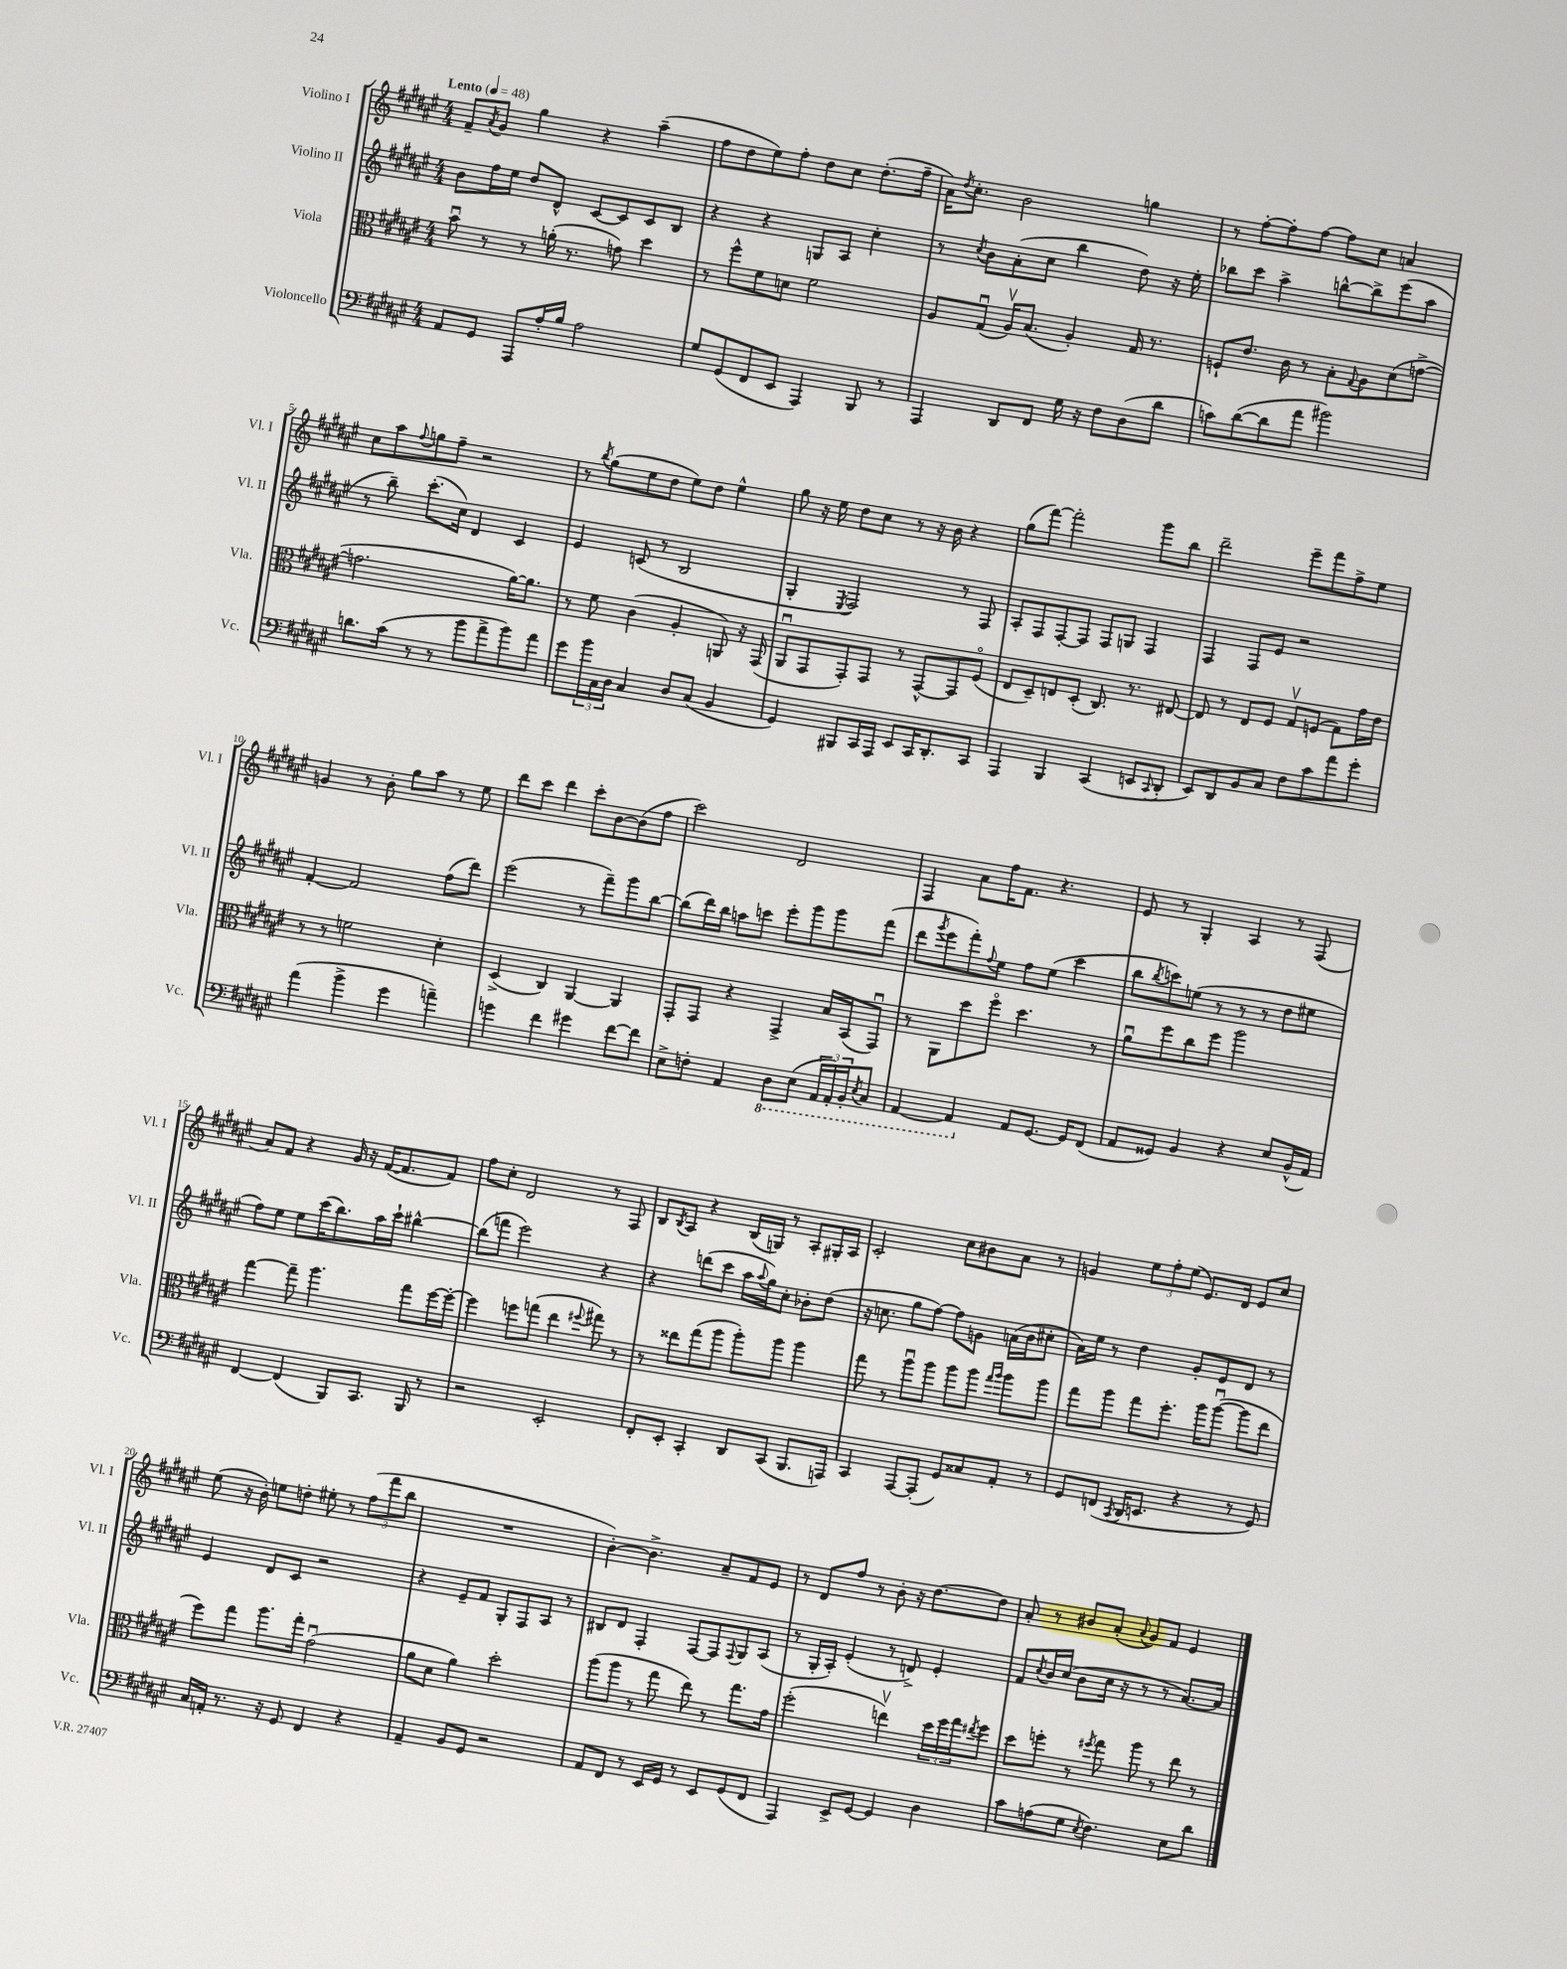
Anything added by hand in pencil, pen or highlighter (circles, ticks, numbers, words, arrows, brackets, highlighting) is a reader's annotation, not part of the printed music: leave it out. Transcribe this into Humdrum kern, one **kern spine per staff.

**kern	**kern	**kern	**kern
*part4	*part3	*part2	*part1
*staff4	*staff3	*staff2	*staff1
*I"Violoncello	*I"Viola	*I"Violino II	*I"Violino I
*I'Vc.	*I'Vla.	*I'Vl. II	*I'Vl. I
*clefF4	*clefC3	*clefG2	*clefG2
*k[f#c#g#d#a#e#]	*k[f#c#g#d#a#e#]	*k[f#c#g#d#a#e#]	*k[f#c#g#d#a#e#]
*M4/4	*M4/4	*M4/4	*M4/4
*MM48	*MM48	*MM48	*MM48
=1	=1	=1	=1
!	!	!	!LO:TX:a:B:t=Lento
8AA#/L	8bu\	8b\L	8f#~/L
.	.	.	8qa#/
8GG#/J	8r	16ff#\L	8g#/J
.	.	16ee#\JJ	.
8AAA#/L	8r	8dd#/L	4gg#\
16A#'/L	(16an'\	8d#^^/J	.
16B/JJ	8.r	.	.
2A#\	.	[8c#/L	4r
.	8gn\)	8c#/]	.
.	4dd#\	8c#/	(4aa#~\
.	.	8B/J	.
=2	=2	=2	=2
8G#/L	8r	4r	8ff#\L
(8GG#/	8ff#^^\L	.	8dd#\
8FF#/	8f#\	4r	8ee#\)
8EE#/J	8dn\J	.	8ff#'\J
4AAA#/)	2f#\	8Gn/L	8dd#\L
.	.	8A#/J	8cc#\J
8BBB/	.	4cc#'\	(8.dd#'\L
8r	.	.	.
.	.	.	16ff#~\Jk
=3	=3	=3	=3
4AAA#/	8A#/L	8r	16a#\KL)
.	.	.	8qdd#/
.	.	.	8.cc#'\J
.	.	8qcc#/	.
.	(8G#u/J	8b\L	.
8DD#/L	16A#v/KL)	(8a#'\	2b\
.	(8.B/J	.	.
8FF#/J	.	8cc#\J	.
16G#\	4A#'/)	4bb\	.
16r	.	.	.
8F#\L	.	.	.
(8D#\	16G#/	8dd#\)	4ggn\
.	8.r	.	.
8d#\J	.	16r	.
.	.	16ee#'\	.
=4	=4	=4	=4
8cn\L)	8Fn`/L	8bb-X\L	8r
([8d#\	8.e#/J	8ccc#\J	[8ff#'\L
8d#\]	.	4aa#^\	8ff#'\]
.	16c#\	.	.
8a#\J	8r	.	[8ff#\J
2b#X\)	8B'\L	[8bbn^^\L	8ff#\L]
.	8qqG#/	.	.
.	8A#\	8bb^\]	8cc#\J
.	(8d#\	(8eee#\	4an/
.	[8gn^\J	8aa#\J	.
!!LO:LB:g=z
=5	=5	=5	=5
8.dn\L	2.gn\]	8r	8cc#\L
.	.	8bb~\)	8aa#\
(16c#\Jk	.	.	.
.	.	.	8qqff#/
8r	.	(8.ccc#'\L	8ggn\
8r	.	.	8ff#~\J
.	.	16cc#\Jk)	.
8b\L	.	4d#/	2r
8a#^\	.	.	.
8b\)	[16a#\KL)	4c#/	.
.	8.a#\J]	.	.
8a#\J	.	.	.
=6	=6	=6	=6
8g#\L	8r	4e#/	8r
.	.	.	8qbb/
24b\L	8f#\	.	(8gg#\L
24C#\	.	.	.
24D#\JJ	.	.	.
4C#/	(4c#\	(8cn/	8ee#\
.	.	8r	8dd#\J
8D#/L	4A#'/	2B/	8ee#\L)
(8C#/J	.	.	8dd#\J
4BB/	8AAn/)	.	4ee#^^\
.	16r	.	.
.	(16GG#/	.	.
=7	=7	=7	=7
4GG#/)	8AA#u/L	4G#'/	8gg#\
.	8GG#/	.	16r
.	.	.	16ee#\
.	.	8qE#/	.
8BBB#X/L	8GG#'/)	2F#/)	8dd#\L
16CC#/L	8GG#/J	.	8cc#\J
16AAA#/JJ	.	.	.
8EE#/L	8r	.	8r
16CC#/K	[8GG#^^/L	.	16r
8.DD#'/	.	.	16b\
.	8GG#/]	8r	4r
8CC#/J	(8F#/J	8F#/	.
=8	=8	=8	=8
4AAA#/	8E#/L	8A#'/L	(8gg#\L
.	8D#~/)	8F#/	[8fff#\J)
4BBB/	8En/	[8F#'/	2fff#'\]
.	(8D#'/J	8F#/J]	.
(4CC#/	8.C#/)	8F#/L	.
.	.	8Gn/J	.
.	8.r	.	.
8EEn/L	.	4F#/	8ggg#\L
8qqCC#/	.	.	.
8DD#'/J	[8E#X/	.	8bb\J
=9	=9	=9	=9
8EE#/L)	8E#/]	4F#/	2ddd#~\
8DD#/	8r	.	.
8BB/	8E#/L	8F#/L	.
8C#/J	8F#/J	8e#/J	.
8F#\L	8G#v/L	2r	8eee#~\L
8c#\	(8Fn/J	.	8fff#\
8a#\	8G#\L)	.	8ff#^\
8g#'\J	16g#\L	.	8ee#\J
.	16e#\JJ	.	.
!!LO:LB:g=z
=10	=10	=10	=10
(4a#\	8r	[4f#'/	4gn/
.	8r	.	.
4b^\	2fn\	2f#/]	8r
.	.	.	8b'\
4g#\	.	.	8gg#\L
.	.	.	8aa#\J
4an~\)	4d#'\	(8ff#\L	8r
.	.	8ddd#\J)	8ee#\
=11	=11	=11	=11
4gn\	(4D#^/	(2eee#\	8ddd#\L
.	.	.	8ccc#\J
4f#\	4C#/)	.	4ddd#\
4g#X\	[4AA#/	8r	8ccc#'\L
.	.	8fff#~\L)	[8b\
[8f#\L	4AA#/]	8ggg#\	(8b\]
8f#\J]	.	[8bb\J	8ff#\J
=12	=12	=12	=12
8E#^\L	8GG#'/L	(8bb\L]	2ccc#\)
8Fn'\J	8GG#/J	16ddd#\L)	.
.	.	16bb\JJ	.
4AA#/	4r	8aan\L	.
.	.	8cccn\J	.
*8ba	*	*	*
8DD#\L	4GG#^/	8eee#'\L	2d#/
(8EE#\J	.	8ggg#\	.
24AAA#/LL	16B/LL	8ggg#\	.
24AAA#'/)	.	.	.
.	(16BB/J	.	.
24BBB'/J	.	.	.
8qEE#/	.	.	.
8CC#/J	8GG#u/J)	(8fff#\J	.
=13	=13	=13	=13
[4AAA#/	8r	8ddd#\L	4F#/
.	.	8qggg#/	.
.	8AA#\L	8eee#\	.
4AAA#/]	8dd#\	8fff#'\)	8a#\L
.	.	8qqff#/	.
.	8ff#\J	8ee#\J	16ff#\K
.	.	.	8.f#\J
*X8ba	*	*	*
8AA#/L	4.dd#\	8ff#\L	.
[8.GG#/J	.	(8ee#\J	4.r
.	.	4ccc#\	.
16GG#/KL]	.	.	.
(8FF#/J	8r	.	.
=14	=14	=14	=14
8AA#/L	8a#u\L	8bb\L	8e#/
.	.	8qbb/	.
8GG##X/J)	8ff#\	8cccn\)	8r
4BB/	8cc#\	(8een\J	4G#'/
.	8ff#\J	8r	.
4r	2aa#\	8r	4A#/
.	.	8r	.
8E#/L	.	8dd#\L	8r
(16BB^^/L	.	8ee#X\J	(8F#/
16AA#/JJ)	.	.	.
!!LO:LB:g=z
=15	=15	=15	=15
[4FF#/	[4gg#\	8ff#\L)	8a#/L)
.	.	8ee#\J	8f#/J
(4FF#/]	8gg#~\]	8ee#\L	4r
.	4.aa#\	(16ccc#\K	.
.	.	8.bb\)	.
8BBB/L)	.	.	16g#/
.	.	.	16r
8.CC#/J	.	16aa#\L	([16f#/KL
.	.	16ccc#`\JJ	8.f#/]
.	8gg#\L	[4bb#X^^\	.
16BBB/	.	.	.
8r	[16ff#\L	.	8f#/J)
.	16ff#'\JJ_	.	.
=16	=16	=16	=16
2r	4ff#\]	(8bb#\L]	8ff#\L
.	.	8fffn\J	8cc#'\J
.	8ffn\L	2eee#\)	2d#/
.	(8ggn\J	.	.
2EE#'/	4ee#\	.	.
.	8qqff#X/	.	.
.	8gg#X\)	4r	8r
.	8r	.	8F#/
=17	=17	=17	=17
8FF#'/L	8r	4r	8B/L
.	.	.	8qB/
8EE#'/J	8ee##X\L	.	8A#/J
4CC#'/	(8gg#\	(8dddn\L	4r
.	8aa#\J	8ccc#\J	.
8DD#/L	8aa#'\L)	16aa#\LL	(16B/LL
.	.	8qqaa#/	.
.	.	16gg#\J)	16Gn/JJ)
(8CC#/J	8aa#\J	8cc#'\J	8r
8.BBB/L	4aa#\	8b-X'\L	8A#'/L
.	.	(8dd#\J	16G#X'/L
16AAAn/Jk)	.	.	16A#/JJ
=18	=18	=18	=18
4CC#/	8gg#\	16r	2c#'/
.	.	8.ccn\	.
.	8r	.	.
[8AAA#/L	8aa#u\L	8gg#\L	.
(8AAA#'/J]	8aa#\J	[8ff#\J)	.
8GG#/L)	8aa#\L	8ff#\L]	8cc#\L
8C##X/	8aa#\J	8gn\J	8b#X\
.	16qqgg#/LL	.	.
.	16qqaa#/JJ	.	.
8AA#'/J	8aa#\L	(16an\LL	8a#\J
.	.	16b\J	.
8r	8aa#\J	8cc#X'\J	8r
=19	=19	=19	=19
8GG#/L	8gg#\L	16a#\LL)	4gn/
.	.	16ee#\JJ	.
(8FFn/J	8aa#\J	8r	.
8qCC#/	.	.	.
16DD#/KL	8gg#\L	4dd#\	12ee#\L
8.EEn/J	.	.	.
.	.	.	12ff#'\
.	8.ff#'\J	.	.
.	.	.	(12ee#\J
4r	.	8g#'/L	8.e#/L)
.	16aa#\KL	.	.
.	([8aa#u\J	8e#/	.
.	.	.	16d#/Jk
8r	8aa#\L]	8d#/J	8e#/L
8GG#/)	8ee#\J	8r	8cc#/J
!!LO:LB:g=z
=20	=20	=20	=20
16C#/LL	8ff#\L)	4e#/	(8ee#\
16AAn'/JJ	.	.	.
8.r	8gg#\J	.	16r
.	.	.	16b'\)
.	8.aa#\L	8d#/L	8een\L
16r	.	.	.
8GG#/	.	8c#/J	8ddn'\J
.	16gg#'\Jk	.	.
4FF#/	(2g#u\	2r	8ee#X'\
.	.	.	8r
4r	.	.	(12ff#\L
.	.	.	12fff#\
.	.	.	12bb\J
=21	=21	=21	=21
4AA#~/	8a#\L	4r	1r
.	8d#\J	.	.
8BB/L	4a#\)	8e#~/L	.
8GG#/J	.	8f#/J	.
2r	2dd#'\	8G#'/L	.
.	.	8F#/	.
.	.	8A#/J	.
.	.	8r	.
=22	=22	=22	=22
8AA#/L	(8aa#\L	8B#X/L	[4b'\)
8FF#/J	8aa#\J	8d#/J	.
8r	8r	4F#'/	4.b^\]
16EE#/LL	8gg#\	.	.
16GG#/JJ	.	.	.
8r	8ee#\)	[8F#/L	.
8EE#/L	8r	8F#/]	8a#~/L
.	.	8qqF#/	.
(8GG#/	8.gg#\L	8G#/	8f#/
8FF#/J	.	(8A#/J	8e#/J
.	16g#\Jk	.	.
=23	=23	=23	=23
4AAA#/)	(2ff#'\	8r	8r
.	.	16G#'/LL	8d#/L
.	.	16A#'/JJ)	.
8EE#^/L	.	(4e#'/	8ff#/J
[8GG#/J	.	.	8r
4GG#/]	4eenv\)	8r	8b'\
.	.	8dn^/)	16r
.	.	.	[8.dd#\L
4D#\	24dd#\LL	4e#'/	.
.	24ff#\	.	.
.	24gg#\J	.	.
.	8qee#X/	.	.
.	8ff#\J	.	8dd#\J]
=24	=24	=24	=24
8c#\L	8dd#\L	8f#/L	8a#'/
.	.	8qcc#/	.
(8An\	8ffn'\J	16b/L	8r
.	.	(16cc#/JJ	.
8G#\J	8r	8b\L	8b#X/L
8qE#/	8qff#X/	.	.
4.F#\)	8gg#\	16cc#\Jk	(8a#'/J
.	.	16r	.
.	.	.	8qqa#/
.	8aa#\	8r	8g#/L)
.	8r	8r	8f#/J
8E#\L	8ee#\	[8.a#/L)	4e#/
8d#\J	8r	.	.
.	.	16a#/Jk]	.
==	==	==	==
*-	*-	*-	*-
